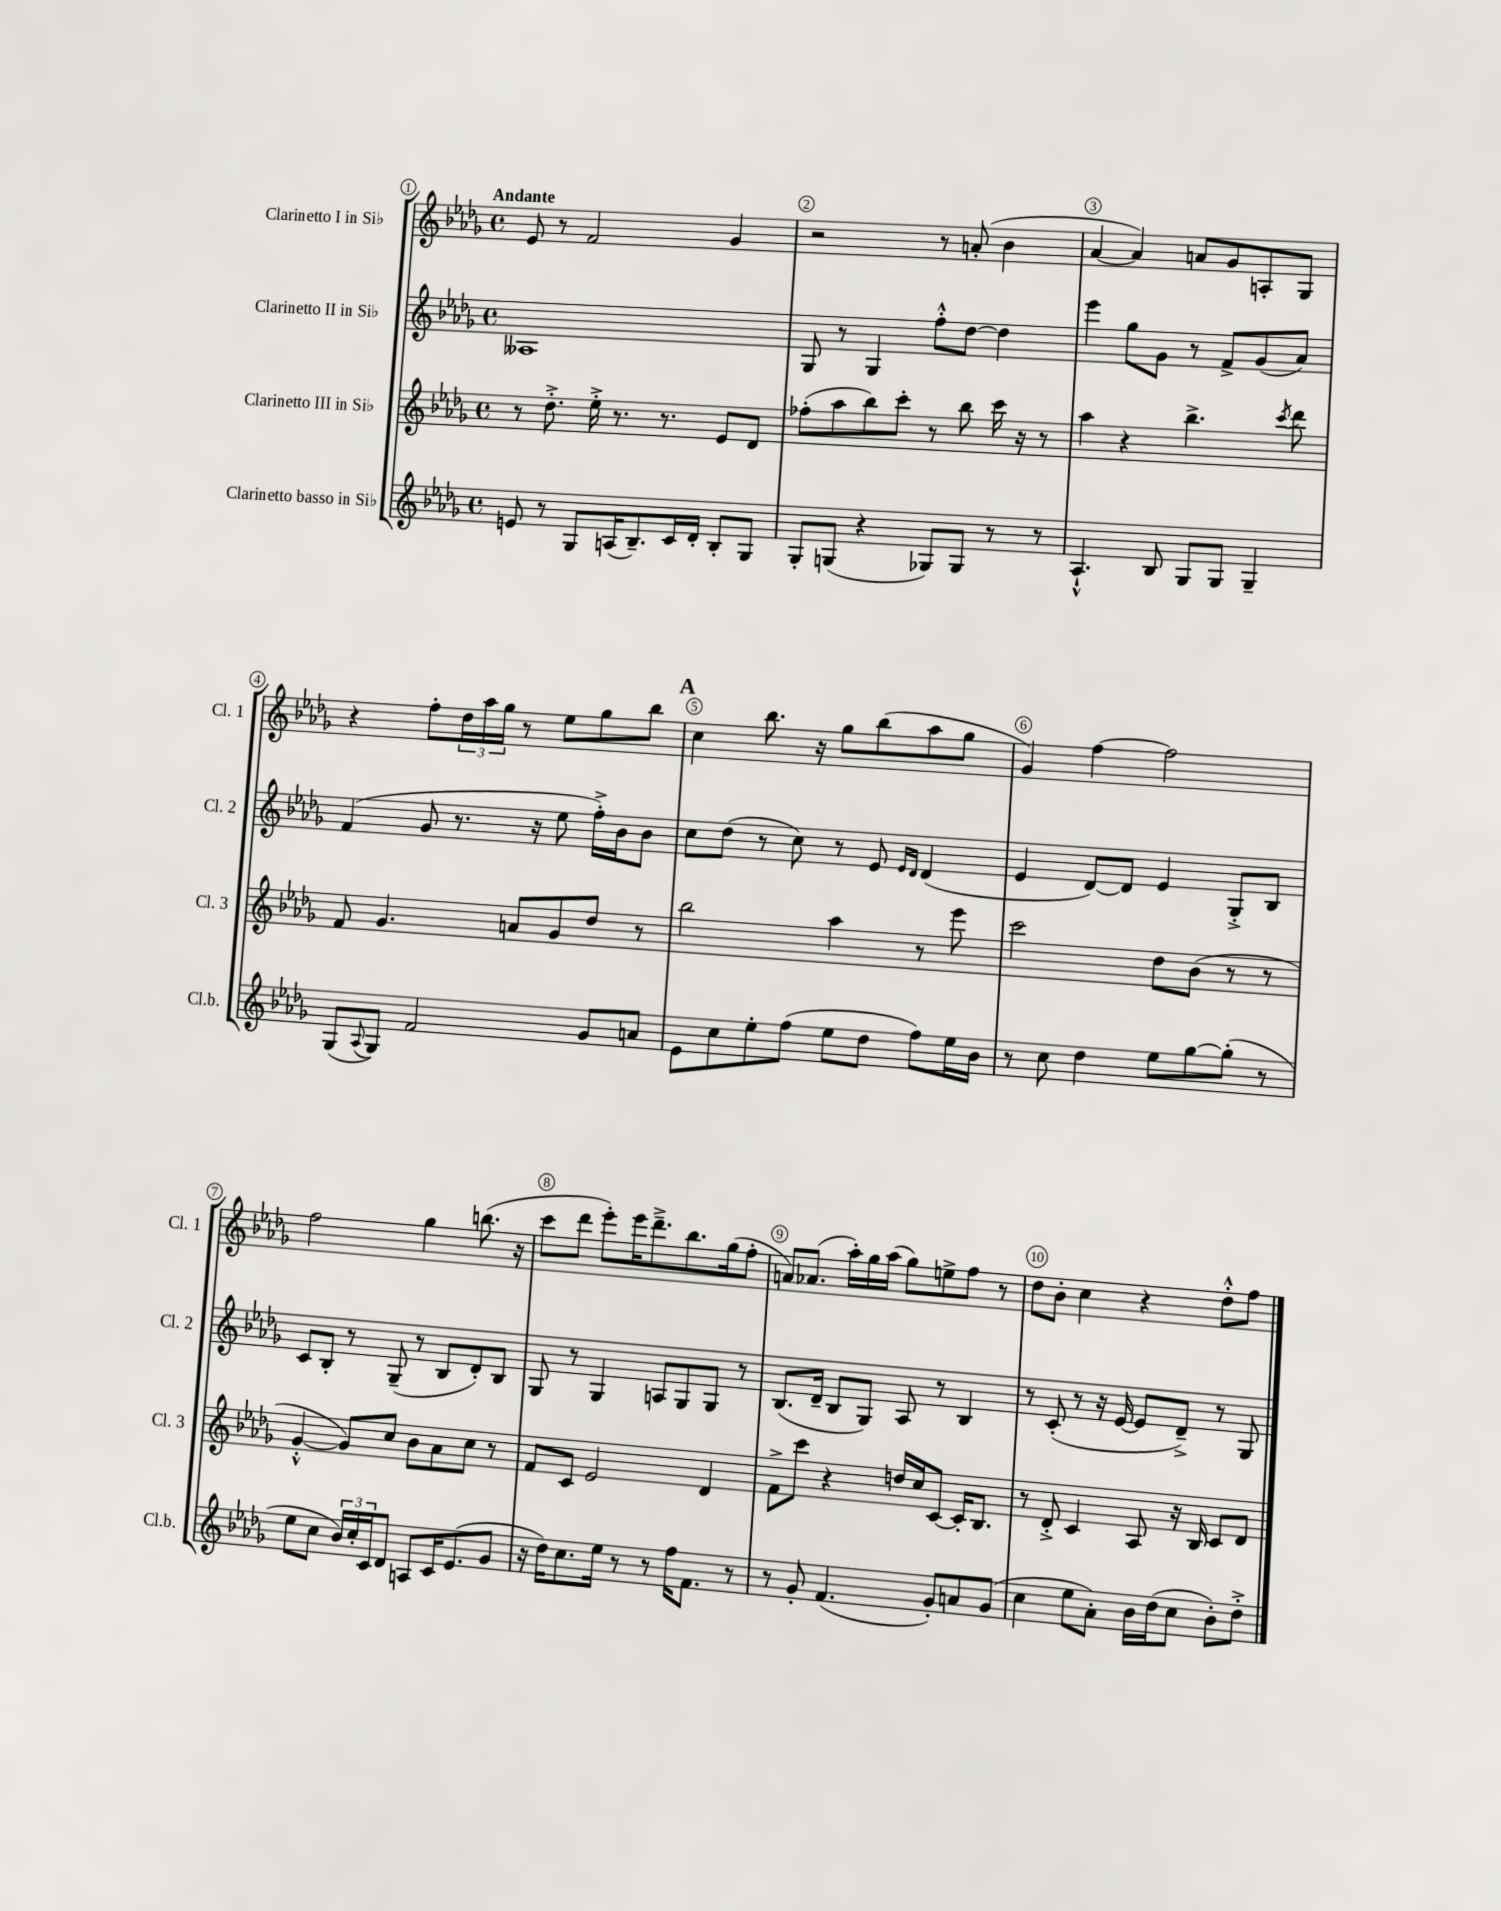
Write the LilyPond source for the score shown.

<<
\new StaffGroup <<
\new Staff = "s0" \with { instrumentName = "Clarinetto I in Sib" shortInstrumentName = "Cl. 1" } {
    \clef treble \key des \major \defaultTimeSignature \time 4/4 \tempo "Andante"
    ees'8 r8 f'2 ges'4 |
    r2 r8 a'8-.( bes'4 |
    aes'4~ aes'4) a'8 ges'8 a8-. ges8 |
    r4 f''8-. \tuplet 3/2 { des''16 aes''16 ges''16 } r8 ees''8 ges''8 bes''8 |
    \mark \markup { \bold "A" } c''4 bes''8. r16 ges''8 bes''8( aes''8 ges''8 |
    ges'4) f''4~ f''2 |
    f''2 ges''4 b''8.( r16 |
    c'''8 des'''8 ees'''8-.) ees'''16 des'''8.---> bes''8. ges''16( f''8-. |
    a'8) aes'8.( aes''16-.) ges''16 aes''16( ges''8) e''8-> f''8 r8 |
    des''8 bes'8-. c''4 r4 des''8-.-^ f''8 \bar "|." |
}
\new Staff = "s1" \with { instrumentName = "Clarinetto II in Sib" shortInstrumentName = "Cl. 2" } {
    \clef treble \key des \major \defaultTimeSignature \time 4/4
    aeses1 |
    ges8 r8 ges4 f''8-.-^ des''8~ des''4 |
    ees'''4 ges''8 ges'8 r8 f'8-> ges'8( aes'8) |
    f'4( ges'8 r8. r16 ees''8 f''16-.->) bes'16 bes'8 |
    \mark \markup { \bold "A" } c''8 des''8( r8 c''8) r8 ees'8 \grace { ees'16 des'16 } des'4( |
    ees'4 des'8~) des'8 ees'4 ges8-.-> bes8 |
    c'8 bes8-. r8 ges8--( r8 bes8 des'8-.) bes8 |
    ges8 r8 ges4 a8 ges8 ges8 r8 |
    bes8.( des'16-- bes8 ges8) aes8 r8 bes4 |
    r8 c'8-.( r8 r16 ees'16~ ees'8 des'8--->) r8 ges8 \bar "|." |
}
\new Staff = "s2" \with { instrumentName = "Clarinetto III in Sib" shortInstrumentName = "Cl. 3" } {
    \clef treble \key des \major \defaultTimeSignature \time 4/4
    r8 des''8.-.-> ees''16-.-> r8. r8. ees'8 des'8 |
    fes''8-.( aes''8 bes''8) c'''8-. r8 bes''8 c'''16 r16 r8 |
    aes''4 r4 bes''4.-> \acciaccatura { c'''8 } des'''8 |
    f'8 ges'4. a'8 ges'8 des''8 r8 |
    \mark \markup { \bold "A" } bes''2 aes''4 r8 ees'''8 |
    c'''2 des''8 bes'8( r8 r8 |
    ges'4~-.-^ ges'8) c''8 bes'8 aes'8 c''8 r8 |
    f'8 c'8 ees'2 des'4 |
    f'8-> c'''8 r4 d''16 c''16 c'8~ c'16-. bes8. |
    r8 des'8-.-> c'4 aes8 r16 bes16 c'8 des'8 \bar "|." |
}
\new Staff = "s3" \with { instrumentName = "Clarinetto basso in Sib" shortInstrumentName = "Cl.b." } {
    \clef treble \key des \major \defaultTimeSignature \time 4/4
    e'8 r8 ges8 a16( bes8.--) c'16 des'16-. bes8-. ges8 |
    ges8-. g8( r4 ges8) ges8 r8 r8 |
    aes4.-!-^ bes8 ges8 ges8 ges4-- |
    ges8( \appoggiatura { aes8 } ges8) f'2 ges'8 a'8 |
    \mark \markup { \bold "A" } ees'8 c''8 ees''8-. f''8( ees''8 des''8 f''8) ees''16 bes'16 |
    r8 c''8 des''4 ees''8 ges''8~ ges''8-.( r8 |
    ees''8 c''8 \tuplet 3/2 { bes'16) c''16-. c'16 } des'8 a8 c'16 ees'8.( ges'8 |
    r16 des''16) c''8. ees''16 r8 r8 f''16 f'8. r8 |
    r8 ges'8-. f'4.( ges'8-.) a'8 ges'8( |
    c''4 ees''8 aes'8-.) bes'16 des''16( c''8 bes'8-.) des''8-.-> \bar "|." |
}
>>
>>
\layout { \context { \Score \override BarNumber.break-visibility = ##(#f #t #t) barNumberVisibility = #all-bar-numbers-visible \override BarNumber.stencil = #(make-stencil-circler 0.1 0.3 ly:text-interface::print) } }
